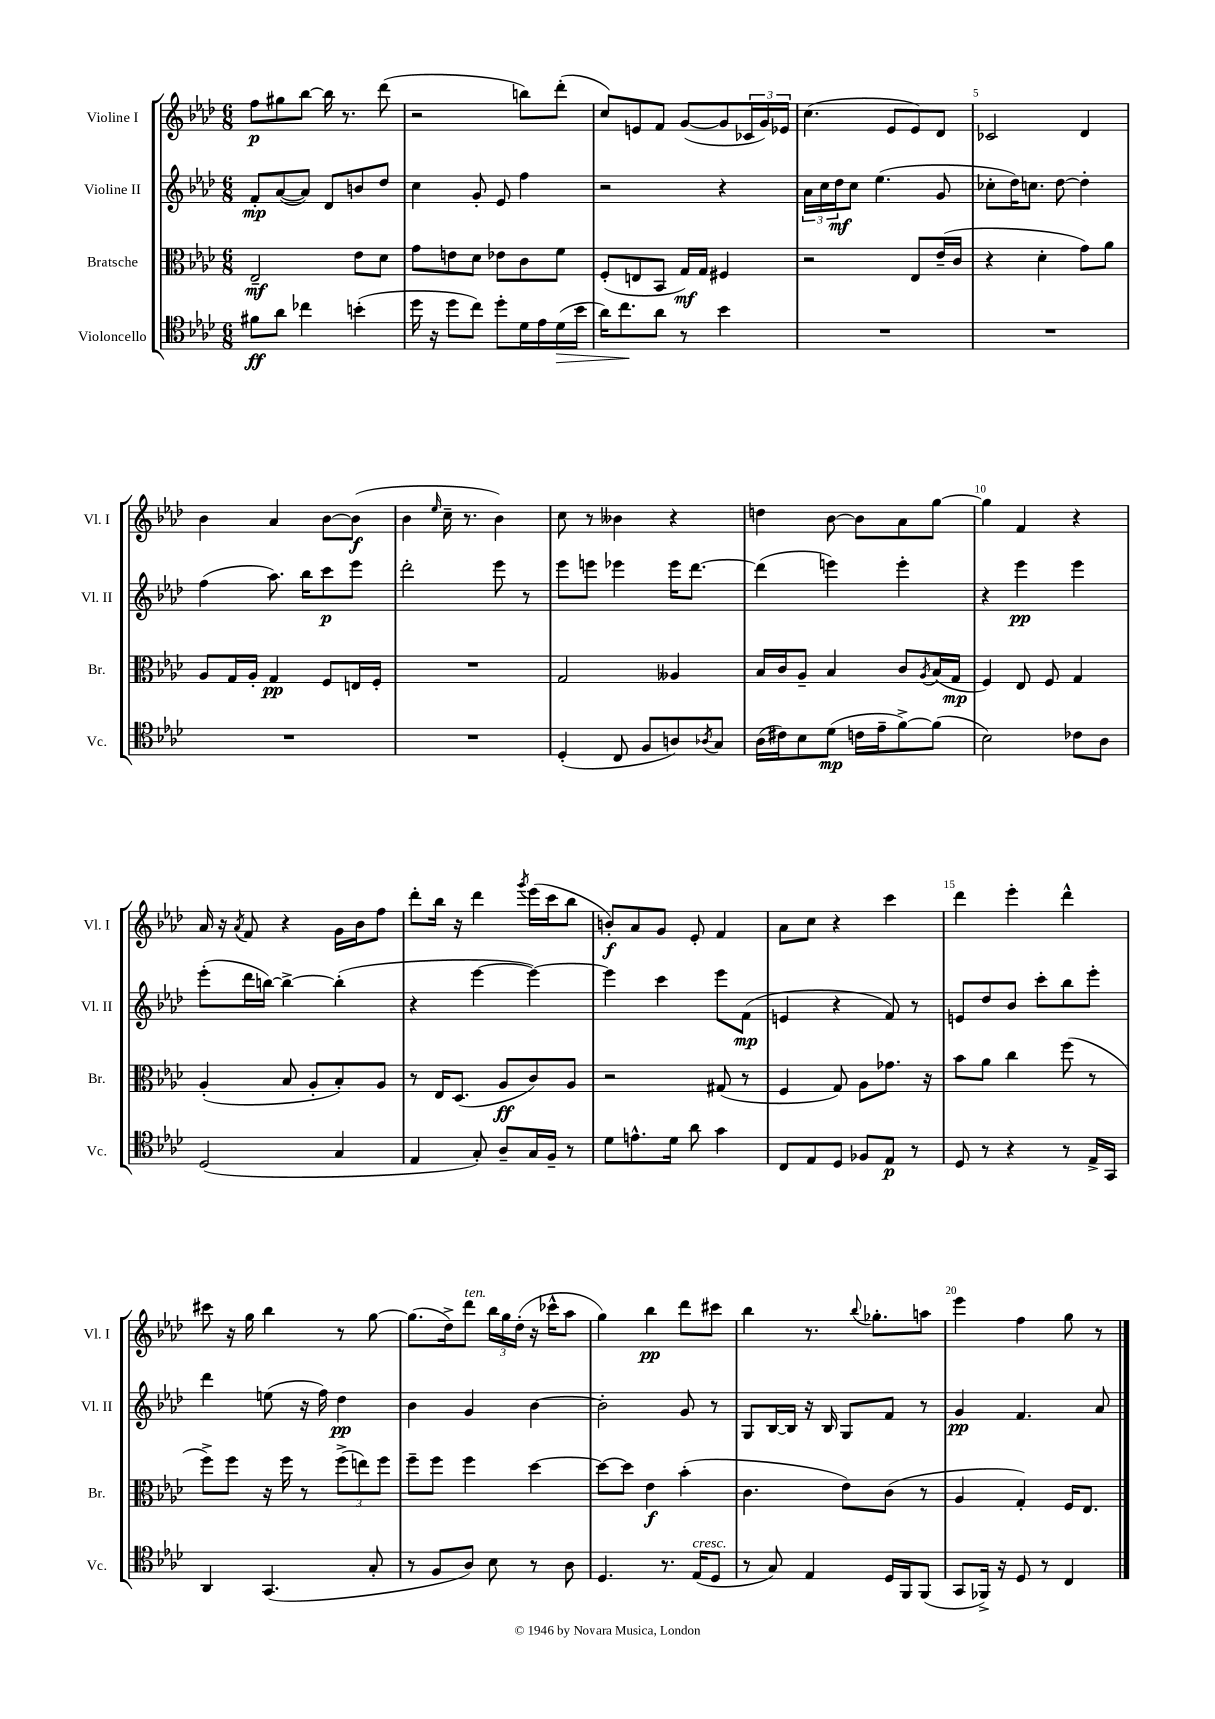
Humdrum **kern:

**kern	**kern	**kern	**kern
*staff4	*staff3	*staff2	*staff1
*clefC4	*clefC3	*clefG2	*clefG2
*k[b-e-a-d-]	*k[b-e-a-d-]	*k[b-e-a-d-]	*k[b-e-a-d-]
*M6/8	*M6/8	*M6/8	*M6/8
8f#	2E-~	8f'	8ff
8a-	.	([8a-	8gg#
4cc-	.	8a-])	[8bb-
.	.	8d-	16bb-]
.	.	.	8.r
(4b'	8e-	8b	.
.	8d-	8dd-	(8ddd-
=	=	=	=
16dd-	8g	4cc	2r
16r	.	.	.
8dd-	8e	.	.
8cc)	8d-	8g'	.
8dd-'	8e-	8e-	.
16d-	8c	4ff	8bb)
16e-	.	.	.
(16d-	8f	.	(8ddd-'
16b-	.	.	.
=	=	=	=
16a-)	(8F'	2r	8cc)
8.cc	.	.	.
.	8E	.	8e
8a-	8BB-	.	8f
8r	16G)	.	([8g
.	16G	.	.
4b-	4F#	4r	8g]
.	.	.	24c-
.	.	.	24g)
.	.	.	24e-
=	=	=	=
2.r	2r	24a-	(4.cc
.	.	24cc	.
.	.	24dd-	.
.	.	8cc	.
.	.	(4.ee-	.
.	.	.	8e-
.	8E-	.	8e-)
.	(16e-~	8g	8d-
.	16c	.	.
=	=	=	=
2.r	4r	8cc-'	2c-
.	.	16dd-)	.
.	.	8.cc	.
.	4d-'	.	.
.	.	[8dd-	.
.	8g)	4dd-']	4d-
.	8a-	.	.
=	=	=	=
2.r	8A-	(4ff	4b-
.	16G	.	.
.	16A-'	.	.
.	4G	8.aa-)	4a-
.	.	16bb-	.
.	8F	8ccc	[8b-
.	16E	8eee-	(8b-]
.	16F'	.	.
=	=	=	=
2.r	2.r	2ddd-'	4b-
.	.	.	16qqee-
.	.	.	16cc~
.	.	.	8.r
.	.	8eee-	4b-)
.	.	8r	.
=	=	=	=
(4D-'	2G	8eee-	8cc
.	.	8eee	8r
8C	.	4eee-	4b--
8F	.	.	.
8A)	4A--	16eee-	4r
.	.	[8.ddd-	.
8qA-	.	.	.
8G	.	.	.
=	=	=	=
(16A-	16B-	(4ddd-]	4dd
16c#)	16c	.	.
8B-	8A-~	.	.
(8d-	4B-	4eee)	[8b-
16c	.	.	8b-]
16e-~	.	.	.
[8f^)	8c	4eee'	8a-
.	8qA-	.	.
(8f]	(16B-	.	[8gg
.	16G	.	.
=	=	=	=
2B-)	4F)	4r	4gg]
.	8E-	4eee-	4f
.	8F	.	.
8c-	4G	4eee-	4r
8A-	.	.	.
=	=	=	=
(2D-	(4A-'	(8eee-'	16a-
.	.	.	16r
.	.	.	8qa-
.	.	16ddd-	8f
.	.	[16bb)	.
.	8B-	4bb^_	4r
.	8A-'	.	.
4G	8B-')	(4bb']	16g
.	.	.	16b-
.	8A-	.	8ff
=	=	=	=
4E-	8r	4r	8ddd-'
.	16E-	.	16bb-
.	(8.D-	.	16r
8G')	.	[4eee-	4ddd-
8A-~	8A-	.	.
.	.	.	8qggg
16G	8c)	4eee-_)	(16eee-
16F~	.	.	16ccc
8r	8A-	.	8bb-
=	=	=	=
8d-	2r	4eee-]	8b')
8.e^^	.	.	8a-
.	.	4ccc	8g
16d-	.	.	.
8a-	.	.	8e-'
4g	(8G#	8eee-	4f
.	8r	(8f	.
=	=	=	=
8C	4F	4e	8a-
8E-	.	.	8cc
8D-	8G)	4r	4r
8F-	8A-	.	.
8E-	8.g-	8f)	4ccc
8r	.	8r	.
.	16r	.	.
=	=	=	=
8D-	8b-	8e	4ddd-
8r	8a-	8dd-	.
4r	4cc	8b-	4eee-'
.	.	8ccc'	.
8r	(8ff	8bb-	4ddd-^^
16E-^	8r	8eee-'	.
16GG	.	.	.
=	=	=	=
4AA-	8ff^)	4ddd-	8ccc#
.	8ff	.	16r
.	.	.	16gg
(4.GG	16r	(8ee	4bb-
.	16ff	.	.
.	8r	16r	.
.	.	16ff)	.
.	(12ff^	4dd-	8r
.	12ee)	.	.
8G'	.	.	[8gg
.	12ff	.	.
=	=	=	=
8r	8ff~	4b-	(8.gg]
8F	8ff	.	.
.	.	.	16dd-^)
8A-)	4ff	4g	8ddd-
8B-	.	.	24bb-
.	.	.	24gg
.	.	.	(24dd-'
8r	[4dd-	[4b-	16r
.	.	.	16ccc-^^
8A-	.	.	8aa-
=	=	=	=
4.D-	8dd-_	2b-']	4gg)
.	8dd-]	.	.
.	4e-	.	4bb-
8.r	.	.	.
.	(4b-'	8g	8ddd-
(16E-	.	.	.
8D-	.	8r	8ccc#
=	=	=	=
8r	4.c	8G	4bb-
8G)	.	[16B-	.
.	.	16B-]	.
4E-	.	16r	8.r
.	.	16B-	.
.	8e-)	8G	.
.	.	.	8qqbb-
.	.	.	8.gg-'
16D-	(8c	8f	.
16FF	.	.	.
(8FF	8r	8r	8aa
=	=	=	=
8GG	4A-	4g	4eee-
16FF-^)	.	.	.
16r	.	.	.
8D-	4G')	4.f	4ff
8r	.	.	.
4C	16F	.	8gg
.	8.E-	.	.
.	.	8a-	8r
==	==	==	==
*-	*-	*-	*-
